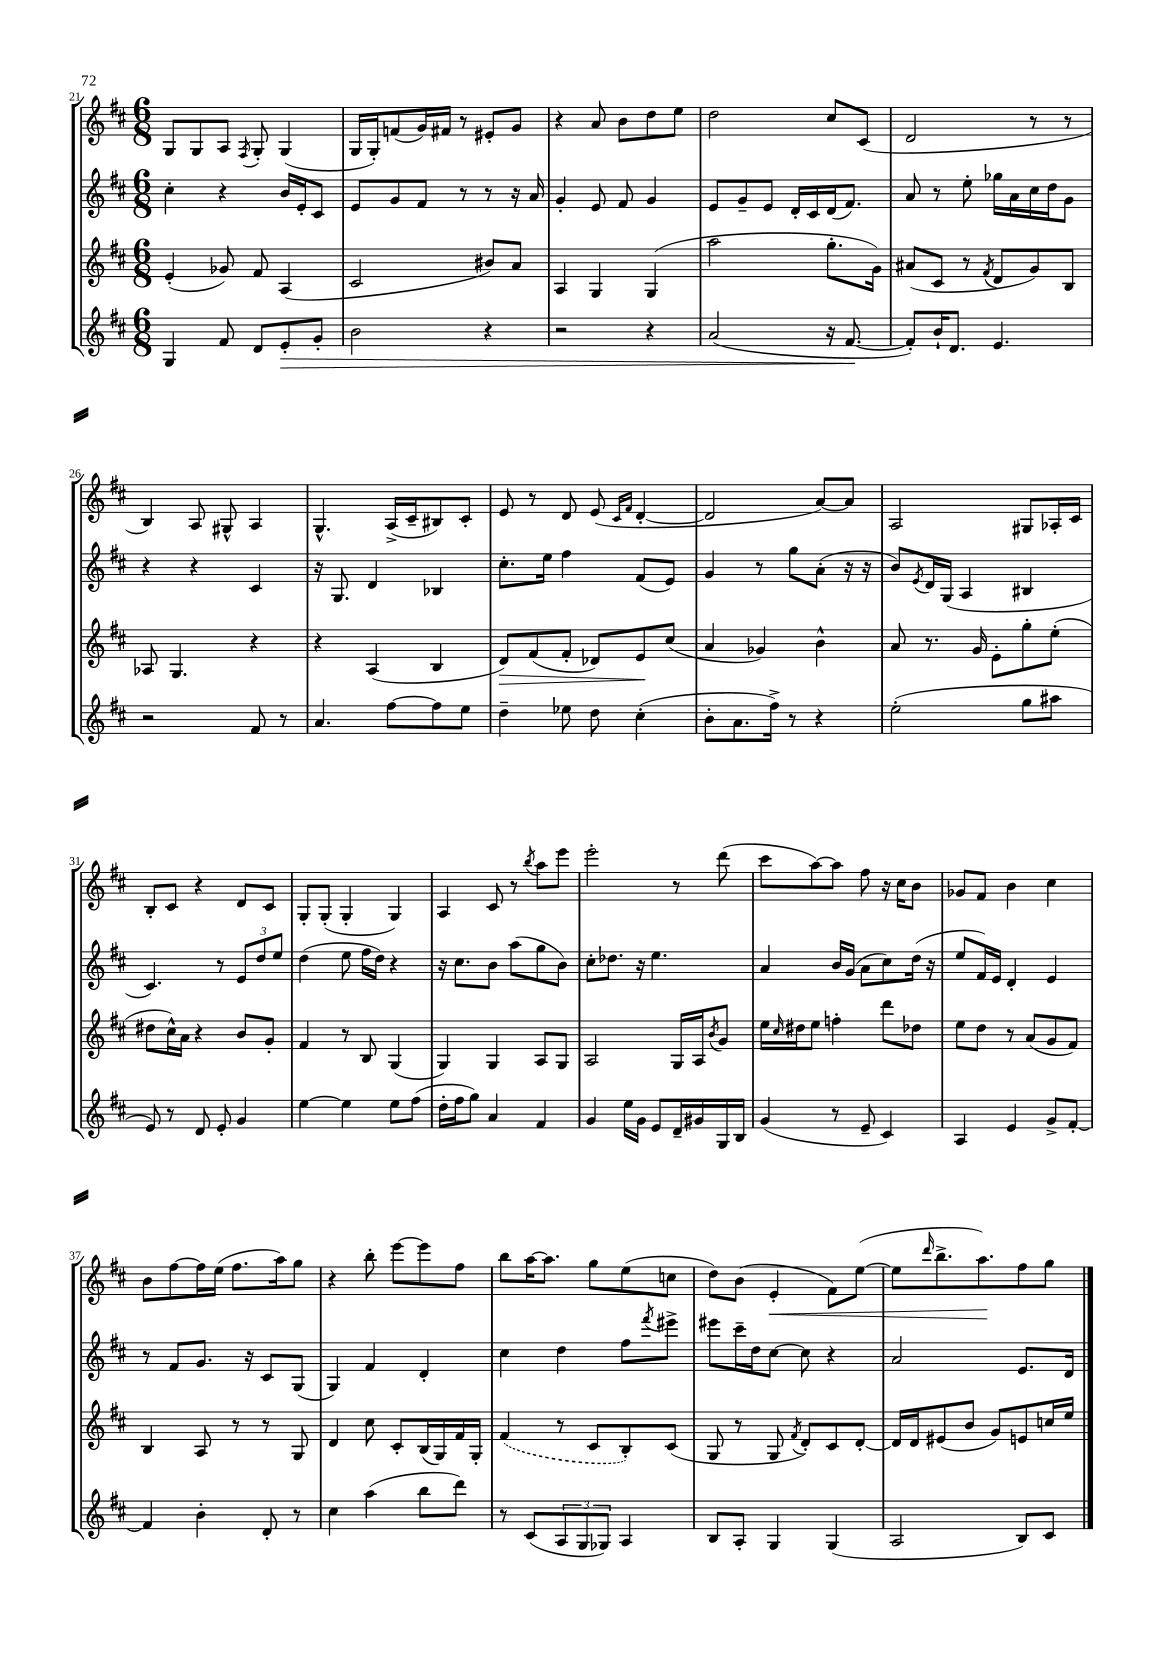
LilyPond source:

<<
\new StaffGroup <<
\new Staff = "s0" {
    \clef treble \key d \major \numericTimeSignature \time 6/8
    g8 g8 a8 \acciaccatura { fis8 } g8-. g4( |
    g16 g16-.) f'8( g'16) fis'16 r8 eis'8-. g'8 |
    r4 a'8 b'8 d''8 e''8 |
    d''2 cis''8 cis'8( |
    d'2 r8 r8 |
    b4) a8 gis8-^ a4 |
    g4.-^ a16->( cis'16-- bis8) cis'8-. |
    e'8 r8 d'8 e'8( \grace { cis'16 fis'16 } d'4~-. |
    d'2 a'8~) a'8 |
    a2 gis8 aes16-. cis'16 |
    b8-. cis'8 r4 d'8 cis'8 |
    g8-. g8-.( g4-. g4) |
    a4 cis'8 r8 \acciaccatura { b''8 } a''8 e'''8 |
    e'''2-. r8 d'''8( |
    cis'''8 a''8~) a''8 fis''8 r16 cis''16 b'8 |
    ges'8 fis'8 b'4 cis''4 |
    b'8 fis''8~ fis''16 e''16( fis''8. a''16) g''8 |
    r4 b''8-. e'''8~ e'''8 fis''8 |
    b''8 a''16~ a''8. g''8 e''8( c''8 |
    d''8) b'8( e'4-.\< fis'8) e''8~( |
    e''8 \grace { d'''16 } b''8.-> a''8.\!) fis''8 g''8 \bar "|." |
}
\new Staff = "s1" {
    \clef treble \key d \major \numericTimeSignature \time 6/8
    cis''4-. r4 b'16 e'16-. cis'8 |
    e'8 g'8 fis'8 r8 r8 r16 a'16 |
    g'4-. e'8 fis'8 g'4 |
    e'8 g'8-- e'8 d'16-. cis'16 d'16( fis'8.) |
    a'8 r8 e''8-. ges''16 a'16 cis''16 d''16 g'8 |
    r4 r4 cis'4 |
    r16 g8. d'4 bes4 |
    cis''8.-. e''16 fis''4 fis'8( e'8) |
    g'4 r8 g''8 a'8-.( r16 r16 |
    b'8) \acciaccatura { e'8 } d'16 g16( a4 bis4 |
    cis'4.) r8 \tuplet 3/2 { e'8 d''8 e''8 } |
    d''4( e''8 fis''16 d''16) r4 |
    r16 cis''8. b'8 a''8( g''8 b'8) |
    cis''8-. des''8. r16 e''4. |
    a'4 b'16 g'16( a'8 cis''8) d''16( r16 |
    e''8 fis'16) e'16 d'4-. e'4 |
    r8 fis'8 g'8. r16 cis'8 g8( |
    g4) fis'4 d'4-. |
    cis''4 d''4 fis''8 \acciaccatura { fis'''8 } eis'''8-> |
    eis'''8 cis'''16-- d''16 cis''8~ cis''8 r4 |
    a'2 e'8. d'16 \bar "|." |
}
\new Staff = "s2" {
    \clef treble \key d \major \numericTimeSignature \time 6/8
    e'4-.( ges'8) fis'8 a4( |
    cis'2 bis'8) a'8 |
    a4 g4 g4( |
    a''2 g''8.-. g'16) |
    ais'8( cis'8 r8 \acciaccatura { fis'8 } d'8 g'8) b8 |
    aes8 g4. r4 |
    r4 a4( b4 |
    d'8\>) fis'8( fis'8-. des'8) e'8\! cis''8( |
    a'4 ges'4) b'4-^ |
    a'8 r8. g'16 e'8-. g''8-. e''8-.( |
    dis''8 cis''16-^) a'16 r4 b'8 g'8-. |
    fis'4 r8 b8 g4( |
    g4) g4 a8 g8 |
    a2 g16 a16 \acciaccatura { b'8 } g'8 |
    e''16 \grace { cis''16 } dis''16 e''8 f''4-. d'''8 des''8 |
    e''8 d''8 r8 a'8( g'8 fis'8) |
    b4 a8 r8 r8 g8 |
    d'4 cis''8 cis'8-. b16( g16) fis'16 g16-. |
    \once \slurDashed fis'4( r8 cis'8 b8-.) cis'8( |
    g8 r8 g8 \acciaccatura { fis'8 } d'8-.) cis'8 d'8~-. |
    d'16 d'16 eis'8( b'8 g'8) e'8 c''16 e''16 \bar "|." |
}
\new Staff = "s3" {
    \clef treble \key d \major \numericTimeSignature \time 6/8
    g4 fis'8 d'8 e'8-.\> g'8-. |
    b'2 r4 |
    r2 r4 |
    a'2( r16 fis'8.~\! |
    fis'8-.) b'16-! d'8. e'4. |
    r2 fis'8 r8 |
    a'4. fis''8~ fis''8 e''8 |
    d''4-- ees''8 d''8 cis''4-.( |
    b'8-. a'8. fis''16->) r8 r4 |
    e''2-.( g''8 ais''8 |
    e'8) r8 d'8 e'8-. g'4 |
    e''4~ e''4 e''8 fis''8( |
    d''16-. fis''16 g''8) a'4 fis'4 |
    g'4 e''16 g'16 e'8 d'16-- gis'16 g16 b16 |
    g'4( r8 e'8-- cis'4) |
    a4 e'4 g'8-> fis'8~-. |
    fis'4 b'4-. d'8-. r8 |
    cis''4 a''4( b''8 d'''8) |
    r8 cis'8( \tuplet 3/2 { a8 g8 ges8) } a4 |
    b8 a8-. g4 g4( |
    a2 b8) cis'8 \bar "|." |
}
>>
>>
\layout { \context { \Score currentBarNumber = #21 } }
